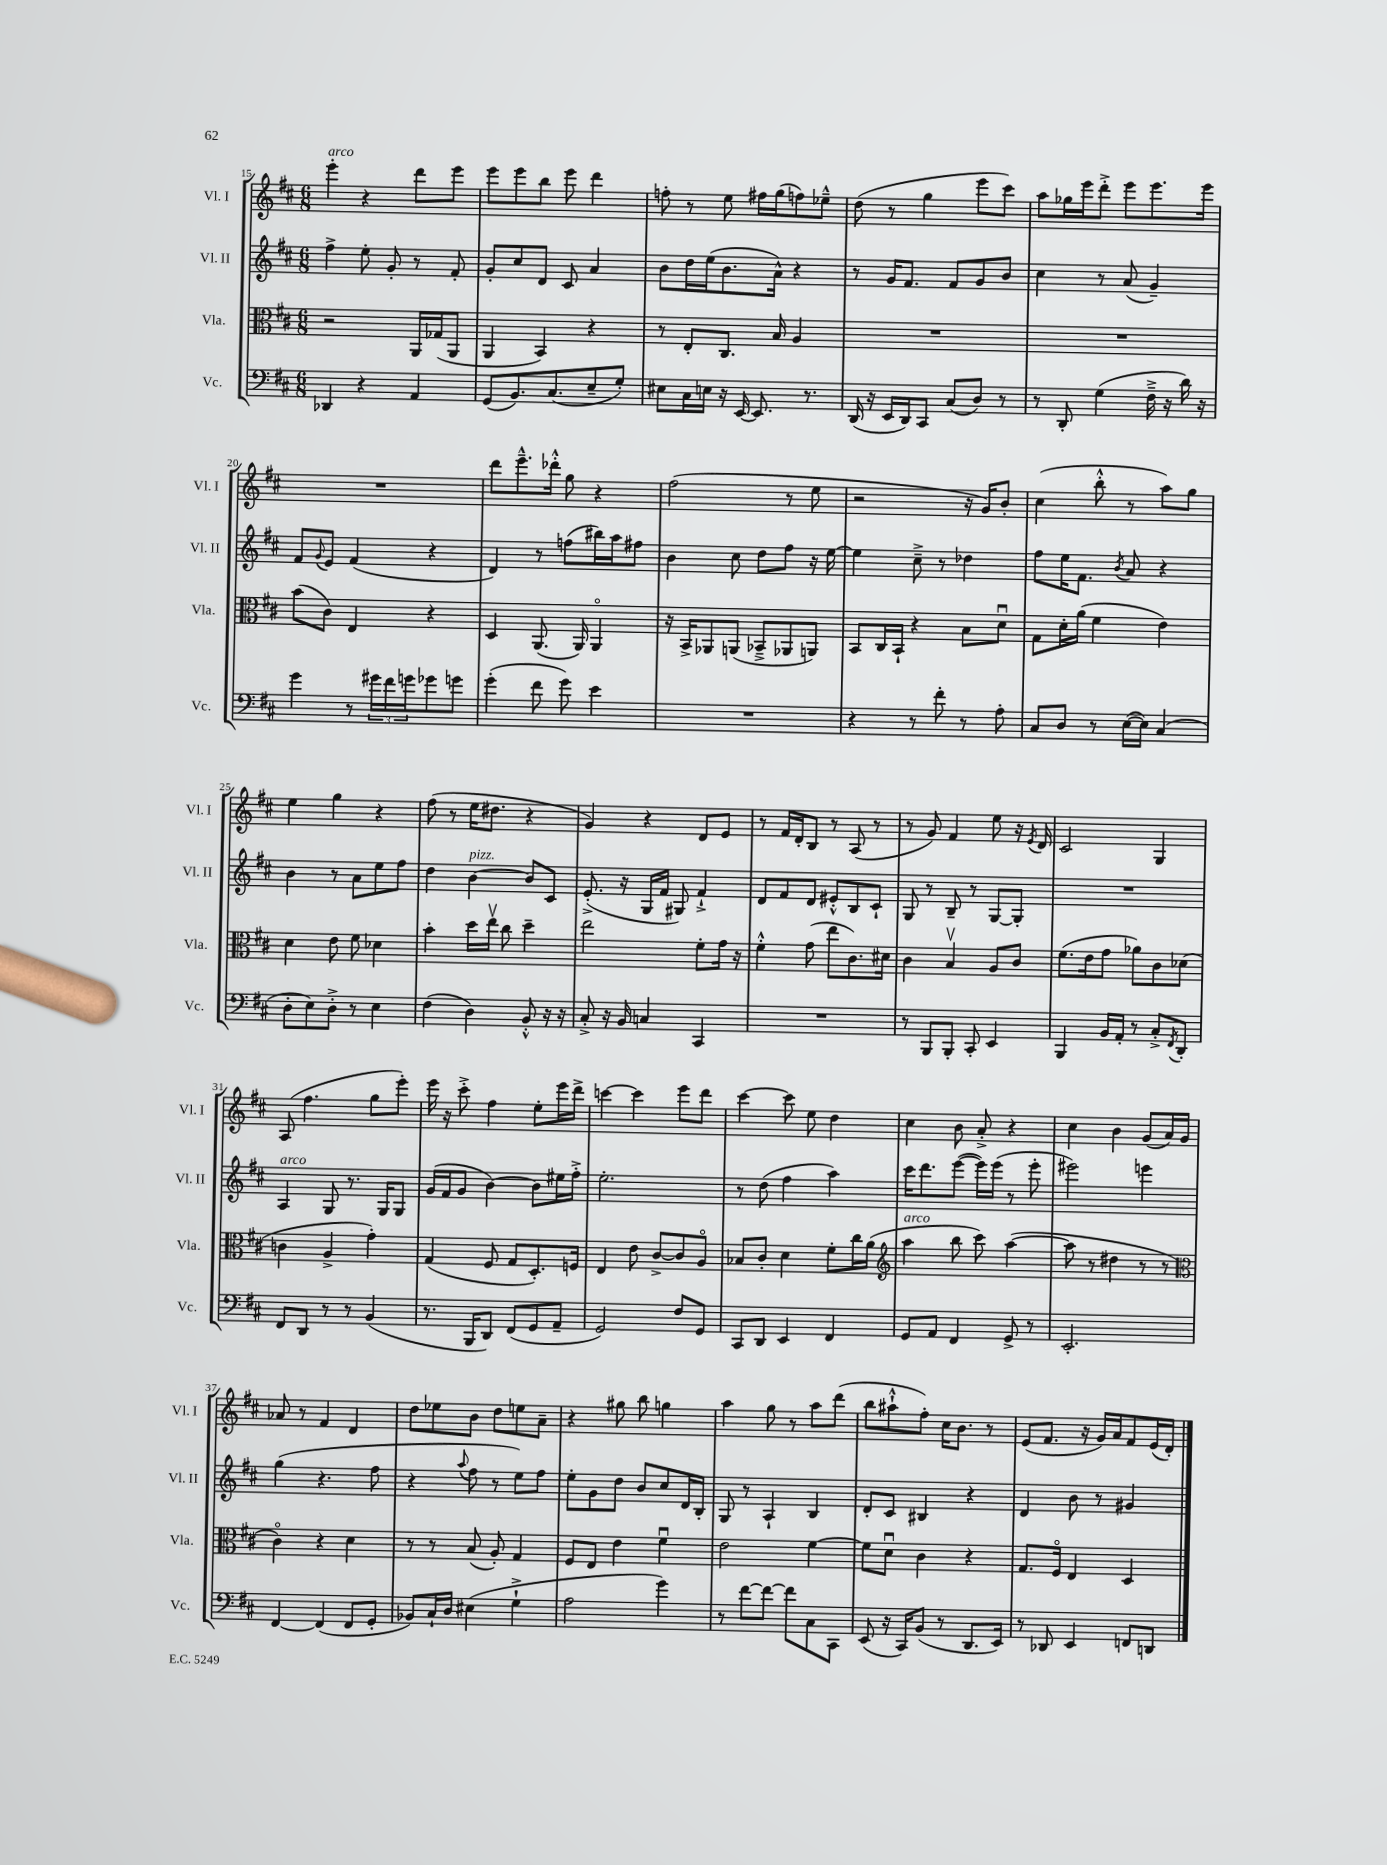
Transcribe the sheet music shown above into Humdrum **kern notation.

**kern	**kern	**kern	**kern
*part4	*part3	*part2	*part1
*staff4	*staff3	*staff2	*staff1
*I"Vc.	*I"Vla.	*I"Vl. II	*I"Vl. I
*I'Vc.	*I'Vla.	*I'Vl. II	*I'Vl. I
*clefF4	*clefC3	*clefG2	*clefG2
*k[f#c#]	*k[f#c#]	*k[f#c#]	*k[f#c#]
*M6/8	*M6/8	*M6/8	*M6/8
=15	=15	=15	=15
!	!	!	!LO:TX:a:i:t=arco
4DD-X/	2r	4ff#^\	4eee'\
4r	.	8ee'\	4r
.	.	8g'/	.
4AA/	16AA/LL	8r	8ddd\L
.	(16G-X/J	.	.
.	8AA/J	8f#'/	8eee\J
=16	=16	=16	=16
(8GG/L	4AA/	8g'/L	8eee\L
8.BB/)	.	8cc#/	8eee\
.	4BB/)	8d/J	8bb\J
(8.C#/	.	.	.
.	.	8c#/	8eee\
8E~/	4r	4a/	4ddd\
8G'/J)	.	.	.
=17	=17	=17	=17
8E#X\L	8r	8b\L	8ffn'\
16C#\L	8E'/L	16dd\L	8r
16En\JJ	.	(16ee\J	.
16r	8.C#/J	8.b\	8ee\
[16EE/	.	.	.
8.EE/]	.	.	16ff#X\LL
.	16B/	16a^^\Jk)	(16gg\J
.	4A/	4r	8ffn\)
8.r	.	.	.
.	.	.	8ee-X~^^\J
=18	=18	=18	=18
(16DD/	2.r	8r	(8dd\
16r	.	.	.
16EE/LL	.	16g/KL	8r
16DD/J)	.	8.f#/J	.
8CC#/J	.	.	4gg\
(8C#/L	.	8f#/L	.
8D/J)	.	8g/	8eee\L
8r	.	8b/J	8ccc#\J)
=19	=19	=19	=19
8r	2.r	4cc#\	8aa\L
8DD'/	.	.	16gg-X\L
.	.	.	16eee\J
(4G\	.	8r	8ddd'^\J
.	.	(8a/	8eee\L
16F#~^\	.	4g~/)	8.eee\
16r	.	.	.
16d\)	.	.	.
16r	.	.	16eee\Jk
!!LO:LB:g=z
=20	=20	=20	=20
4g\	(8b\L	8f#/L	2.r
.	.	8qqg/	.
.	8c#\J)	8e/J	.
8r	4E/	(4f#/	.
24g#X\LL	.	.	.
24f#\	.	.	.
24gn\J	.	.	.
8g-X\	4r	4r	.
8gn\J	.	.	.
=21	=21	=21	=21
(4g'\	4D/	4d/)	8ddd\L
.	.	.	8.eee~^^\
8f#\	(8.AA/	8r	.
.	.	.	16ddd-X'^^\Jk
8g\)	.	(8ffn\L	8gg\
.	16AA/)	.	.
4e\	4AA/	16bb#X\L)	4r
.	.	16aa\J	.
.	.	8ff#X\J	.
=22	=22	=22	=22
2.r	16r	4b\	(2ff#\
.	16BB^/KL	.	.
.	8AA-X/	.	.
.	(8AAn/J	8cc#\	.
.	8BB-X~^/L	8dd\L	.
.	8AA-X/	8ff#\J	8r
.	8AAn/J)	16r	8ee\
.	.	[16ee\	.
=23	=23	=23	=23
4r	8BB/L	4ee\]	2r
.	16C#/L	.	.
.	16BB`/JJ	.	.
8r	4r	8cc#~^\	.
8f#'\	.	8r	.
8r	8B\L	4dd-X\	16r
.	.	.	16g/KL)
8A'\	8du\J	.	8b'/J
=24	=24	=24	=24
8C#/L	8G\L	8ff#\L	(4cc#\
8D/J	16d'\L	16ee\K	.
.	(16a\JJ	8.f#\J	.
8r	4f#\	.	8bb'^^\
.	.	8qb/	.
([16E\LL	.	8a/	8r
16E\JJ])	.	.	.
(4C#/	4e\)	4r	8aa\L)
.	.	.	8gg\J
!!LO:LB:g=z
=25	=25	=25	=25
8D'\L	4d\	4b\	4ee\
8E\)	.	.	.
8D'^\J	8e\	8r	4gg\
8r	8f#\	8a\L	.
4E\	4d-X\	8ee\	4r
.	.	8ff#\J	.
=26	=26	=26	=26
(4F#\	4b'\	4dd\	(8ff#\
.	.	.	8r
!	!	!LO:TX:a:i:t=pizz.	!
4D\)	16dd\LL	[4b\	16ee\KL
.	16eev\JJ	.	8.dd#X\J
.	8cc#\	.	.
8BB'^^/	4dd~\	8b/L]	4r
16r	.	8c#/J	.
16r	.	.	.
=27	=27	=27	=27
8C#'^/	2ee\	(8.e'^/	4g/)
16r	.	.	.
16BB/	.	16r	.
4Cn/	.	16G/LL	4r
.	.	16f#/JJ	.
.	.	8G#X/)	.
4CC#/	8f#'\L	4f#`^/	8d/L
.	16g\Jk	.	8e/J
.	16r	.	.
=28	=28	=28	=28
2.r	4f#'^^\	8d/L	8r
.	.	8f#/	16f#/LL
.	.	.	16d'/J
.	(8g\	8d/J	8B/J
.	8ee\L	8e#X'^^/L	8r
.	8.c#\)	8B/	(8A/
.	.	8c#`/J	8r
.	16d#X\Jk	.	.
=29	=29	=29	=29
8r	4c#\	8G/	8r
8BBB/L	.	8r	8g/)
8BBB'/J	4Bv/	8B~/	4f#/
8CC#'/	.	8r	.
4EE/	8A/L	[8G/L	8ee\
.	8c#/J	8G'/J]	16r
.	.	.	8qe/
.	.	.	16d/
=30	=30	=30	=30
4BBB/	(8.f#\L	2.r	2c#/
.	16e\k	.	.
16BB/LL	8g\J	.	.
16AA'/JJ	.	.	.
8r	8a-X\L)	.	.
8C#'^/L	8c#\	.	4G/
8qFF#/	.	.	.
8DD'/J	(8d-X\J	.	.
!!LO:LB:g=z
=31	=31	=31	=31
!	!	!LO:TX:a:i:t=arco	!
8FF#/L	4cn\	4A/	(8A/
8DD/J	.	.	4.ff#\
8r	4A^/	8G/	.
8r	.	8.r	.
(4BB/	4g'\)	.	8gg\L
.	.	16G/KL	.
.	.	8G/J	8eee'\J)
=32	=32	=32	=32
8.r	(4G/	(16g/LL	16eee\
.	.	16f#/J	16r
.	.	8g/J	8ccc#'^\
16BBB/KL	.	.	.
8DD/J)	8F#/	[4b\)	4ff#\
(8FF#/L	8G/L	.	.
8GG/	8.D'/)	8b\L]	8ee'\L
8AA~/J	.	16ee#X\L	16eee\L
.	16Fn/Jk	16ff#'^\JJ	16ddd^\JJ
=33	=33	=33	=33
2GG/)	4E/	2.ee'\	[4cccn\
.	8e\	.	4ccc\]
.	[8c#^/L	.	.
8F#/L	8c#/]	.	8eee\L
8GG/J	8A/J	.	8ddd\J
=34	=34	=34	=34
8CC#/L	8B-X/L	8r	[4ccc#\
8DD/J	8c#'/J	(8dd\	.
4EE/	4d\	4ff#\	8ccc#\]
.	.	.	8ee\
4FF#/	8f#'\L	4aa\)	4dd\
.	16cc#\L	.	.
.	(16a\JJ	.	.
=35	=35	=35	=35
*	*clefG2	*	*
!	!LO:TX:a:i:t=arco	!	!
8GG/L	4aa\	16ccc#\KL	4cc#\
.	.	8.ddd\	.
8AA/J	.	.	.
4FF#/	8bb\	([8eee\J	8b\
.	8ccc#\)	16eee\LL])	8a'^/
.	.	(16eee\JJ	.
8GG^/	([4aa\	8r	4r
8r	.	8eee'\	.
=36	=36	=36	=36
2.EE'/	8aa\]	2eee#X\)	4cc#\
.	8r	.	.
.	4dd#X\	.	4b\
.	8r	4eeen\	(8g/L
.	8r	.	16a/L)
.	.	.	16g/JJ
!!LO:LB:g=z
=37	=37	=37	=37
*	*clefC3	*	*
[4FF#/	4c#\)	(4gg\	8a-X/
.	.	.	8r
(4FF#/]	4r	4.r	4f#/
8FF#/L	4d\	.	4d/
8GG'/J	.	8ff#\	.
=38	=38	=38	=38
8BB-X/L)	8r	4r	8dd\L
16C#`/L	8r	.	8ee-X\
16D/JJ	.	.	.
.	.	8qqaa/	.
(4E#X\	(8B/	8ff#\	8b\J
.	8A'/)	8r	8dd\L
4G`^\	4G/	8ee\L)	8een\
.	.	8ff#\J	8a~\J
=39	=39	=39	=39
2A\	8F#/L	8ee'\L	4r
.	8E/J	8g\	.
.	4e\	8dd\J	8gg#X\
.	.	8b/L	8bb\
4g\)	4f#u\	8cc#/	4ggn\
.	.	16d/L	.
.	.	16B'/JJ	.
=40	=40	=40	=40
8r	2e\	8G/	4aa\
[8f#\L	.	8r	.
8f#\J_	.	4A`/	8gg\
8f#\L]	.	.	8r
8C#\	[4f#\	4B/	8aa\L
8CC#\J	.	.	(8ddd\J
=41	=41	=41	=41
(8EE/	8f#\L]	8d'/L	8bb\L
16r	8du\J	8c#/J	8aa#X`^^\
16CC#/KL)	.	.	.
(8BB/J	4c#\	4B#X/	8ff#'\J)
8r	.	.	16cc#\KL
.	.	.	8.b\J
8.DD/L	4r	4r	.
.	.	.	8r
16EE/Jk)	.	.	.
=42	=42	=42	=42
8r	8.G/L	4d/	(8e/L
8DD-X/	.	.	8.f#/J
.	16F#/Jk	.	.
4EE/	4E/	8b\	.
.	.	.	16r
.	.	8r	16g/LL)
.	.	.	16a/J
8FFn/L	4D/	4g#X/	8f#/
8DDn/J	.	.	(16e/L
.	.	.	16d'/JJ)
==	==	==	==
*-	*-	*-	*-
